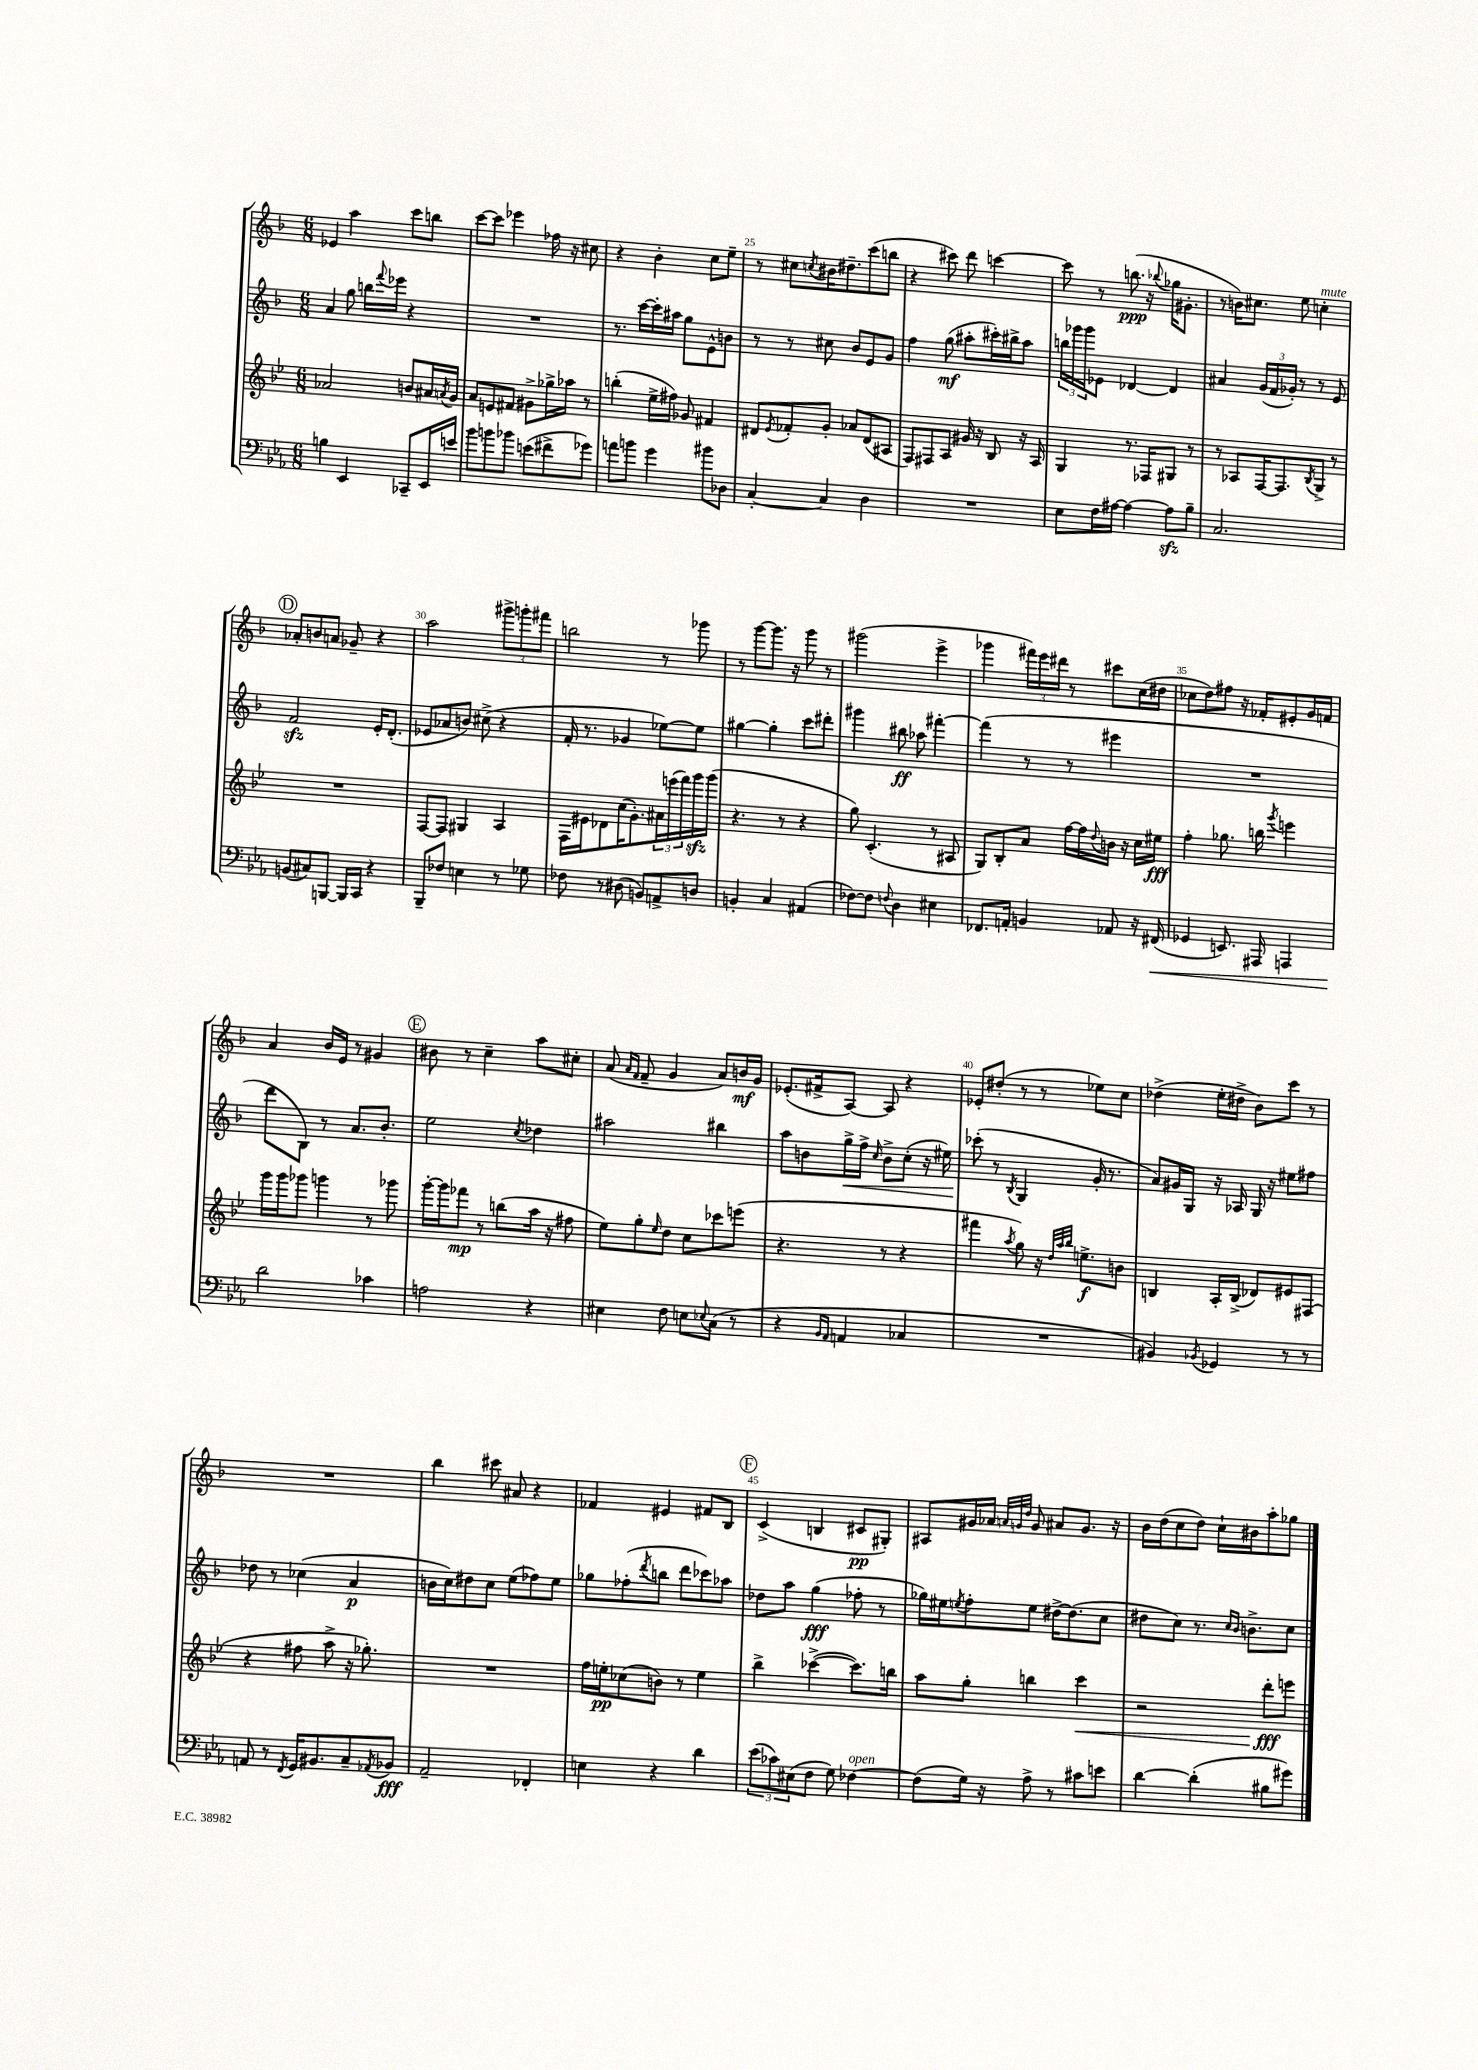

**kern	**kern	**kern	**kern
*staff4	*staff3	*staff2	*staff1
*clefF4	*clefG2	*clefG2	*clefG2
*k[b-e-a-]	*k[b-e-]	*k[b-]	*k[b-]
*M6/8	*M6/8	*M6/8	*M6/8
4B\	2a-/	4a/	4e-/
4EE-/	.	8gg\	4aa\
.	.	16bb\LL	.
.	.	8qqfff/	.
.	.	16eee-\JJ	.
8CC-~/L	8b/L	4r	8ccc\L
16EE-/L	16a#/L	.	8bb\J
.	8qa/	.	.
16e/JJ	16g/JJ	.	.
=	=	=	=
8b-\L	8a/L	2.r	[8ccc\L
8b\	8e/	.	8ccc\]J
8b-\J	8f#/J	.	4eee-\
(8e\L	8g#^\L	.	.
8f#^\	16gg-^\L	.	16ff-\
.	16aa-\JJ	.	16r
8g-\J)	8r	.	8cc#\
=	=	=	=
8a\L	(4bb'\	8.r	4r
8b\J	.	.	.
.	.	[16ccc\LL	.
4g\	16ee-^\LL	16ccc'\]	4b-'\
.	16ff#\JJ)	16aa#\JJ	.
.	8g-/	8gg\L	.
8b#\L	4f#/	8e^^\	8cc\L
8D-\J	.	8b\J	8ee~\J
=	=	=	=
[4C'/	8d#/L	8r	8r
.	8qe-/	.	.
.	8f-'/	8r	8cc#\L
.	.	.	8qcc/
4C/]	8g'/J	8cc#\	16b#\K
.	.	.	8.dd#~\
.	8a-/L	8b-/L	.
4D\	(8d#/	8e/	(8ccc\
.	8A#/J	8g/J	8bb\J
=	=	=	=
2.r	8F/L)	4ff\	4r
.	8F#/	.	.
.	8A/J	(8gg\	8ccc#\)
.	16g#/	8aa#'\L	8ddd\
.	16r	.	.
.	8B-/	16ccc#'\L)	[4ccc\
.	.	16bb#^\J	.
.	16r	8aa#\J	.
.	16A/	.	.
=	=	=	=
8E-\L	4G/	24bb\LL	8ccc\]
.	.	24ggg-\	.
.	.	24ggg-\J	.
16F\L	.	8e-\J	8r
[16A#\JJ	.	.	.
4A#\_	8.r	[4d-/	(8.bb\
.	16F-/LK	.	16r
.	.	.	8qqbb-/
8A#\]L	8G#/J	4d-/]	16gg-\LK
.	.	.	8.g#'\J
8B-~\J	8r	.	.
=	=	=	=
2.C/	8r	4a#/	8r
.	8A-/L	.	16b\LK)
.	.	.	8.cc#\J
.	[16F/K	(24g/LL	.
.	.	24f/	.
.	8.F/]	.	.
.	.	24g-'/JJ)	.
.	.	8r	8ee\
.	8qB-/	.	.
.	8G^/J	8r	4cc'\
.	8r	8e/	.
=	=	=	=
(8BB/L	2.r	2f/	8a-'/L
8C#/)	.	.	8b/
[8BBB/J	.	.	8a/J
16BBB/]LL	.	.	8g-~/
16CC/JJ	.	.	.
4r	.	16e'/LK	4r
.	.	(8.d'/J	.
=	=	=	=
8BBB-~/L	[8F/L	8e-/L	2aa\
8F-/J	8F/]J	8a-/	.
4E\	4G#/	8b/J)	.
.	.	(8cc#^\	.
8r	4A/	4r	12ggg#^\L
.	.	.	12ggg'\
8G-\	.	.	.
.	.	.	12fff#\J
=	=	=	=
8F-\	16F\LL	16f'/	2bb\
.	16e#\J	8.r	.
8r	8d-\	.	.
(8D#\	(16cc\K	4g-/	.
.	8.g'\)	.	.
8BB/L)	.	.	.
8AA^/	24a#\L	[8ee-\L)	8r
.	(24eee\	.	.
.	24fff\)	.	.
8D/J	16ggg\	8ee-\]J	8ggg-\
.	(16ggg\JJ	.	.
=	=	=	=
4BB'/	4.r	[4gg#\	8r
.	.	.	[8ggg\L
4C/	.	4gg#'\]	8.ggg\]J
.	8r	.	.
.	.	.	16r
(4AA#/	4r	8ccc\L	8ggg\
.	.	8ddd#'\J	8r
=	=	=	=
[8F-\L)	8gg\)	4ggg#\	(2ggg#\
8F-\]J	(4.c'/	.	.
8qqF/	.	.	.
4D\	.	8bb#\	.
.	.	8aa-\	.
4E#\	8r	[4fff#'\	4eee^\
.	8A#/	.	.
=	=	=	=
8.FF-/L	8G/L)	(4fff#\]	4ggg-\
.	8B-'/	.	.
16AA'/Jk	.	.	.
4BB/	8a/J	8r	24fff#\LL)
.	.	.	24eee\
.	.	.	24ddd#\JJ
.	[16ff\LL	8r	8r
.	16ff\]	.	.
.	8qqdd/	.	.
8AA-/	16b\JJ	4eee#\	8ccc#\L
.	16r	.	.
16r	16cc\LL	.	(16cc\L
(16FF#/	16ee#\JJ	.	16dd#\JJ
=	=	=	=
4GG-/	4ff'\	2.r	8cc-\L
.	.	.	8dd\)
8.EE/)	8.gg-\	.	8ff#\J
.	.	.	16r
16AAA#/	16bb\	.	16f-'/LK
.	8qggg/	.	.
4AAA/	4eee\	.	8e#'/
.	.	.	16g/L
.	.	.	16f/JJ
=	=	=	=
2d\	16ggg\LL	8ddd\L	4a/
.	16ggg\J	.	.
.	8ggg-\J	8B-\J)	.
.	4ggg\	8r	16b-/LL
.	.	.	16e/JJ
.	.	8.a/L	8r
4c-\	8r	.	4g#/
.	.	8.b-'/J	.
.	8ggg-\	.	.
=	=	=	=
2A\	[16ggg'\LL	2ee\	8b#\
.	16ggg\]J	.	.
.	8fff-\J	.	8r
.	8r	.	4cc~\
.	(8bb\L	.	.
.	.	8qcc/	.
4r	16aa\Jk	4dd-\	8aa\L
.	16r	.	.
.	8ff#\	.	8cc#'\J
=	=	=	=
4E#\	8ee-\L)	2aa#\	(8a/
.	.	.	16qqa/LL
.	.	.	16qqf/JJ
.	8gg'\	.	8f~/
.	16qqee-/	.	.
8F\	8dd\J	.	4g/
8E\L	8cc\L	.	.
8qqE-/	.	.	.
(8C\J	8ccc-\	4bb#\	8a/L)
8r	(8eee\J	.	16b/L
.	.	.	16g/JJ
=	=	=	=
4r	4.r	8aa\L	(8.e-'/L
.	.	8b\	.
.	.	.	16f#^/k
16qqBB-/LL	.	.	.
16qqAA-/JJ	.	.	.
4AA/	.	16gg^\L	[8A/J)
.	.	16ff^\JJ	.
.	.	16qqcc/	.
.	8r	8b^\L	8A/]
4C-/	4r	(8cc'\J	4r
.	.	16r	.
.	.	16ee#\)	.
=	=	=	=
2.r	4fff#\	(8ccc-'\	8e-'/L
.	.	8r	(8dd#'/J
.	8qaa/	8qB-/	.
.	8gg\)	4G/	8r
.	16r	.	8r
.	32qqdd/LLL	.	.
.	32qqaa/	.	.
.	32qqbb-/JJJ	.	.
.	8.ee^\L	.	.
.	.	16g'/	8ee-\L)
.	.	8.r	.
.	8b\J	.	8cc\J
=	=	=	=
4BB#/)	4B/	8a/L)	(4dd-^\
.	.	16g#/L	.
.	.	16G/JJ	.
8qBB-/	.	.	.
4GG-/	16A'/LL	16r	16ee'\LL
.	(16B^/JJ	16A-/	16dd#^\JJ
.	8d-/L)	16G/	8b-\L)
.	.	16r	.
8r	8e#/	8ee#\L	8ccc\J
8r	(8F#/J	8ff#\J	8r
=	=	=	=
8AA/	4r	8dd-\	2.r
8r	.	8r	.
8qFF/	.	.	.
16GG/LK	8ff#\	(4cc-\	.
8.BB#/	.	.	.
.	8aa^\	.	.
8C~/	16r	4a/	.
.	8.gg-'\)	.	.
8qAA-/	.	.	.
8BB-/J	.	.	.
=	=	=	=
2AA-~/	2.r	16b\LL	4bb-\
.	.	16cc\J)	.
.	.	8dd#\	.
.	.	8cc\J	8ccc#\
.	.	(8ee\L	8a#/
4FF-'/	.	8ff-\)	4r
.	.	8ee\J	.
=	=	=	=
4E\	16ff\LL	8gg-\L	4f-/
.	16ee'\J	.	.
.	(8cc-\	(8ff-'\	.
.	.	8qddd/	.
4r	8b\J)	8bb\J	4e#/
.	8r	8ddd\L	.
4d\	4ee\	8ccc-\)	8f#/L
.	.	8aa-\J	8B-/J
=	=	=	=
(12e-\L	4bb-^\	8dd-\L	(4c^/
12c-\)	.	.	.
.	.	8aa\J	.
(12E#\	.	.	.
8F\J	([4ccc-^\	(4gg\	4B/
8G\)	.	.	.
[4F-\	8.ccc-\]L)	8ff-'\	8c#/L
.	.	8r	8G#'/J)
.	16bb\Jk	.	.
=	=	=	=
(8F-\]L	8aa\L	16gg-\LL)	8A#/L
.	.	16ee#\J	.
.	.	8qee/	.
16G\Jk)	8gg'\J	8ff'\	16g#/L
16r	.	.	16a-/JJ
.	.	.	32qqa/LLL
.	.	.	32qqg/
.	.	.	32qqdd/JJJ
8A-^\	4bb\	8ee\J	8g/
8r	.	[16dd#^\LK	8a#/L
.	.	(8.dd#\]	.
8c#\L	4ccc\	.	8.g/J
8e\J	.	8cc\J	.
.	.	.	16r
=	=	=	=
[4d\	2r	8dd#\L	16b-\LL
.	.	.	(16dd\J
.	.	8cc\J)	8cc\
(4d'\]	.	8.r	8dd\J)
.	.	.	16cc`\LL
.	.	16qqcc/LL	.
.	.	16qqb-/JJ	.
.	.	8.b^\L	16b#\J
8B#\L	8ddd'\L	.	8aa'\
8g#\J)	8eee\J	8cc\J	8gg-\J
==	==	==	==
*-	*-	*-	*-
